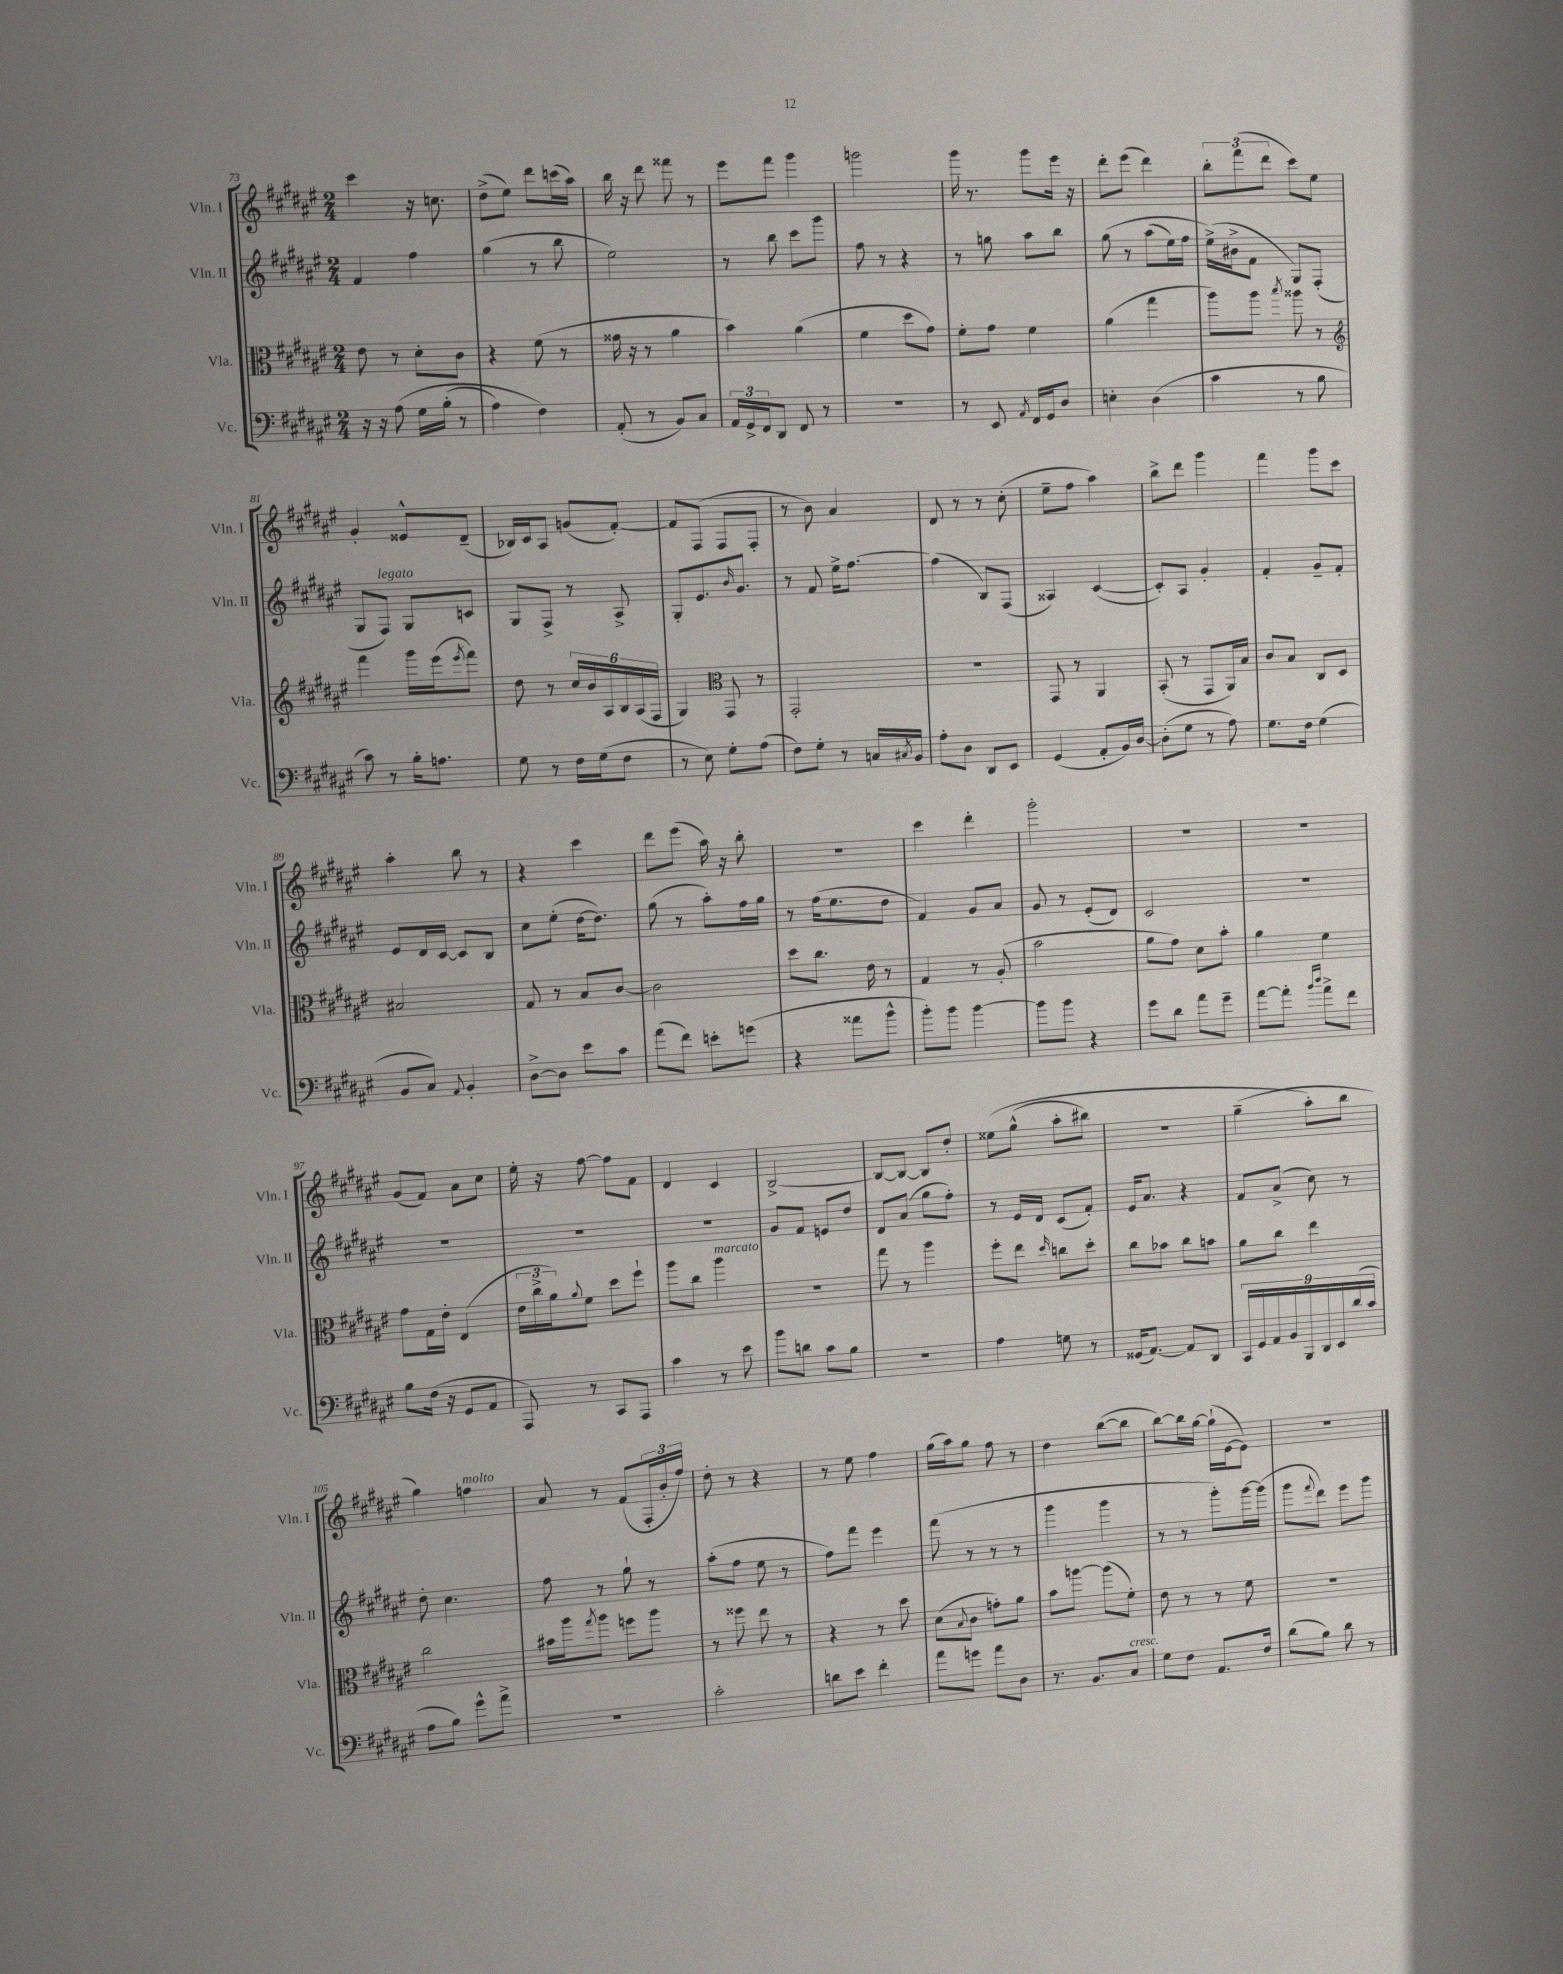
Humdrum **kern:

**kern	**kern	**kern	**kern
*staff4	*staff3	*staff2	*staff1
*clefF4	*clefC3	*clefG2	*clefG2
*k[f#c#g#d#a#e#]	*k[f#c#g#d#a#e#]	*k[f#c#g#d#a#e#]	*k[f#c#g#d#a#e#]
*M2/4	*M2/4	*M2/4	*M2/4
16r	8e#\	4f#/	4ccc#\
16r	.	.	.
&(8A#\	8r	.	.
16G#\LL	8d#'\L	4ff#\	16r
(16B'\JJ	.	.	8.cc\
8r	8c#\J	.	.
=	=	=	=
4A#\)	4r	(4gg#\	(8dd#^\L
.	.	.	8ee#\J)
4F#\&)	(8f#\	8r	8ddd#\L
.	8r	8bb\	(16ccc\L
.	.	.	16aa#\JJ)
=	=	=	=
(8AA#'/	16g##\	2ee#\)	16bb\
.	16r	.	16r
8r	8r	.	8ddd#\
8BB/L)	4a#\	.	8fff##\
8C#/J	.	.	8r
=	=	=	=
24AA#/LL	4b\)	8r	8eee#\L
24GG#^/	.	.	.
24FF#/J	.	.	.
8DD#/J	.	8bb\	8fff#\J
8FF#/	(4a#\	8ccc#\L	4ggg#\
8r	.	8ggg#\J	.
=	=	=	=
2r	4f#\	8ff#\	2ggg\
.	.	8r	.
.	8dd#\L	4r	.
.	8g#\J)	.	.
=	=	=	=
8r	8f#'\L	8r	16ggg#\
.	.	.	8.r
8EE#/	8g#\J	8gg\	.
8qAA#/	.	.	.
16FF#/LL	4f#\	8aa#\L	8ggg#\L
16GG#/J	.	.	.
8D#/J	.	8bb\J	16eee#\Jk
.	.	.	16r
=	=	=	=
4E'\	(4a#\	&(8gg#\	8ddd#'\L
.	.	8r	(8eee#\J
(4D#\	4gg#\	(8aa#\L	4ddd#\)
.	.	16ee#\L)	.
.	.	16ff#\JJ	.
=	=	=	=
4c#\	8aa#\L)	(16ee#^\LL&)	12bb'\L
.	.	16b#^\J	.
.	.	.	(12fff#\
.	8aa#\J	8f#\J	.
.	.	.	12ddd#\J
.	8qbb/	.	.
8r	8aa##\	8G#/L)	8ccc#\L)
8B\	8r	(8F#'/J	8ee#\J
=	=	=	=
*	*clefG2	*	*
8c#\)	4fff#\	8G#/L	4g#'/
8r	.	8F#/J)	.
16B'\LK	16ggg#\LL	8G#/L	8e##^^/L
8.A\J	(16eee#\J	.	.
.	8qeee#/	.	.
.	8fff#\J)	8c/J	(8d#~/J
=	=	=	=
8G#\	8dd#\	8G#/L	16B-/LL)
.	.	.	16c#/J
8r	8r	8F#^/J	8A#/J
16F#\LL	24cc#/LL	8r	(8g/L
.	24b/	.	.
(16G#\J	.	.	.
.	24A#/	.	.
8F#\J	24B/	8A#^/	[8f#'/J)
.	(24A#/	.	.
.	24F#/JJ	.	.
=	=	=	=
8r	4G#/)	8G#'/L	8f#/]L
8E#\)	.	8.e#/	(8F#/J
*	*clefC3	*	*
8G#'\L	8GG#/	.	8F#/L
.	.	16qqb/	.
.	.	8.g#/J	.
(8A#\J	8r	.	8F#'/J
=	=	=	=
8F#\L)	2GG#'/	8r	8r
8G#'\J	.	8f#/	8b\)
8r	.	16ee#^\LK	4a#/
.	.	[8.ff#\J	.
16C/LL	.	.	.
8qC#/	.	.	.
16BB/JJ	.	.	.
=	=	=	=
8A#'\L	2r	(4ff#\]	8d#/
8D#\J	.	.	8r
8DD#/L	.	8B/L)	8r
8EE#/J	.	(8F#/J	(8cc#'\
=	=	=	=
(4GG#/	8GG#/	4A##/)	8ee#~\L
.	8r	.	8ff#\J
8AA#'/L	4AA#/	([4c#/	4aa#\)
16BB/L)	.	.	.
[16D#/JJ	.	.	.
=	=	=	=
(8D#'\]L	(8BB'/	8c#'/]L)	8bb^\L
8G#\J	8r	8A#/J	8ddd#\J
8r	8GG#/L	4g#'/	4ggg#\
8A#\)	16AA#/L)	.	.
.	16B/JJ	.	.
=	=	=	=
8.G#\L	8c#/L	4f#'/	4fff#\
.	8B/J	.	.
16F#\Jk	.	.	.
(4G#\	8C#/L	8g#~/L	8ggg#\L
.	8D#/J	8f#'/J	8ccc#\J
=	=	=	=
8BB/L	2B#/	8e#/L	4aa#'\
8C#/J)	.	16d#/L	.
.	.	[16c#/JJ	.
8qqAA#/	.	.	.
4BB'/	.	8c#/]L	8bb\
.	.	8B/J	8r
=	=	=	=
[8D#^\L	8G#/	8cc#\L	4r
8D#\]J	8r	(8ee#'\J	.
8e#\L	8B/L	[16dd#\LK	4ccc#\
.	.	8.dd#\]J)	.
8c#\J	[8c#/J	.	.
=	=	=	=
(8a#\L	2c#\]	(8gg#\	8ddd#\L
8f#\J)	.	8r	(8eee#\J
8e'\L	.	8aa#'\L)	16aa#\)
.	.	.	16r
(8g\J	.	16ff#\L	8bb'\
.	.	16gg#\JJ	.
=	=	=	=
4r	8dd#\L	8r	2r
.	8.cc#\J	(16ff#\LK	.
.	.	8.ee#\	.
8a##\L	.	.	.
.	16e#\	.	.
8b^^\J	8r	8dd#\J	.
=	=	=	=
8b'\L)	4G#/	4f#/)	4ccc#\
8b\J	.	.	.
[4b\	8r	8g#/L	4ddd#'\
.	(8A#'/	8a#/J	.
=	=	=	=
8b\]L	2b\	8g#/	2ggg#'\
8b\J	.	8r	.
4r	.	(8e#'/L	.
.	.	8d#/J)	.
=	=	=	=
8g#\L	8a#\L	2c#/	2r
8d#\J	8g#\J)	.	.
8a#\L	8d#\L	.	.
8g#~\J	8b'\J	.	.
=	=	=	=
[8a#\L	4a#\	2r	2r
8a#'\]J	.	.	.
16qqb/LL	.	.	.
16qqdd#/JJ	.	.	.
8a#^\L	4f#\	.	.
8f#\J	.	.	.
=	=	=	=
8B\L	8g#\L	2r	(8g#/L
(16F#\Jk	16G#\L	.	8f#/J)
16r	16e#'\JJ	.	.
8GG#/L	(4E#/	.	8a#\L
8AA#/J	.	.	8cc#\J
=	=	=	=
8AAA#/)	24e#\LL	2r	16ee#'\
.	24cc#^\	.	.
.	.	.	16r
.	24a#\J)	.	.
.	8qqa#/	.	.
8r	8f#\J	.	[8ff#\
8CC#/L	8dd#\L	.	8ff#\]L
8AAA#/J	8ff#`\J	.	8f#\J
=	=	=	=
4c#\	8aa#\L	2r	4d#/
.	8cc#\J	.	.
8r	4aa#\	.	4c#/
8e#\	.	.	.
=	=	=	=
8b\L	2r	8g#/L	[2B^/
8d\J	.	8f#/J	.
8c#\L	.	8e/L	.
8B\J	.	8dd#/J	.
=	=	=	=
2r	8gg#\	8d#/L	8B/_L
.	8r	(8a#/J	8B/_J
.	4aa#\	8gg#\L	8B/]L
.	.	8ff#'\J)	8dd#'/J
=	=	=	=
4A#\	8ff#'\L	8r	&(8ee##\L
.	8ee#\J	16e#/LL	(8gg#^^\J
.	.	16d#/JJ	.
.	16qqdd#/	.	.
8G\	8cc\L	(8c#/L	8aa#'\L
8r	8dd#'\J	8f#'/J)	8bb#\J)
=	=	=	=
(16GG##/LK	8cc#\L	16e#/LK	2r
[8.AA#/J)	.	8.a#/J	.
.	8b-\J	.	.
8AA#/]L	8cc#\L	4r	.
8DD#/J	8b\J	.	.
=	=	=	=
18CC#/LL	8a#\L	8f#/L	(4gg#~\
18GG#/	.	.	.
18AA#/	.	.	.
.	8cc#\J	(8a#^/J	.
18BB/	.	.	.
18BBB/	.	.	.
.	4ee#\	8cc#\)	8aa#'\L&)
18DD#/	.	.	.
18EE#/	.	.	.
.	.	8r	8bb\J
(18d#/	.	.	.
18c#/JJ	.	.	.
=	=	=	=
8A#\L	2cc#\	8dd#'\	4gg#\)
8B\J)	.	4.cc#\	.
8g#^^\L	.	.	4ff\
8a#^\J	.	.	.
=	=	=	=
2r	16b#\LL	8ff#\	8a#/
.	16aa#\J	.	.
.	8qgg#/	.	.
.	8aa#\J	8r	8r
.	8ff\L	8gg#`\	(8f#/L
.	8aa#\J	8r	24F#'/L
.	.	.	24b'/
.	.	.	24ff#/JJ)
=	=	=	=
2c#'\	8r	(8aa#'\L	8dd#'\
.	8ff##\	8ff#\J	8r
.	8ee#\	8ee#\	4r
.	8r	8r	.
=	=	=	=
8d\L	4r	8ff#\L)	8r
8e#\J	.	8fff#\J	8ee#\
4f#'\	8r	4eee#\	4ff#\
.	8dd#\	.	.
=	=	=	=
8a#\L	(8d#\L	(8fff#\	(16gg#\LL
.	.	.	16aa#\J)
.	8qqB/	.	.
8g\J	8c#\J	8r	8gg#\J
8a#\L	8g'\L)	8r	8ff#\
8D#\J	8a#\J	8r	8r
=	=	=	=
8.r	8b\L	4ggg#\	4dd#\
.	[8aa\J	.	.
8.BB/L	.	.	.
.	(8aa\]L	4ggg#\	([8bb\L
8C#/J	8f#'\J)	.	8bb\]J
=	=	=	=
8G#\L	8e#\	8r	[8bb\L)
8F#\J	8r	8r	16bb\]L
.	.	.	[16gg#\JJ
8.AA#/L	8r	8ggg#'\L)	(16gg#`\]LL
.	.	.	[16e#\J
.	8f#\	[16ggg#\L	8e#\]J)
16F#/Jk	.	(16ggg#\]JJ	.
=	=	=	=
(8d#\L	2r	8ggg#\L	2r
.	.	8qqfff#/	.
8B\J)	.	8ddd#\J)	.
8d#\	.	8eee#\L	.
8r	.	8ggg#\J	.
==	==	==	==
*-	*-	*-	*-
